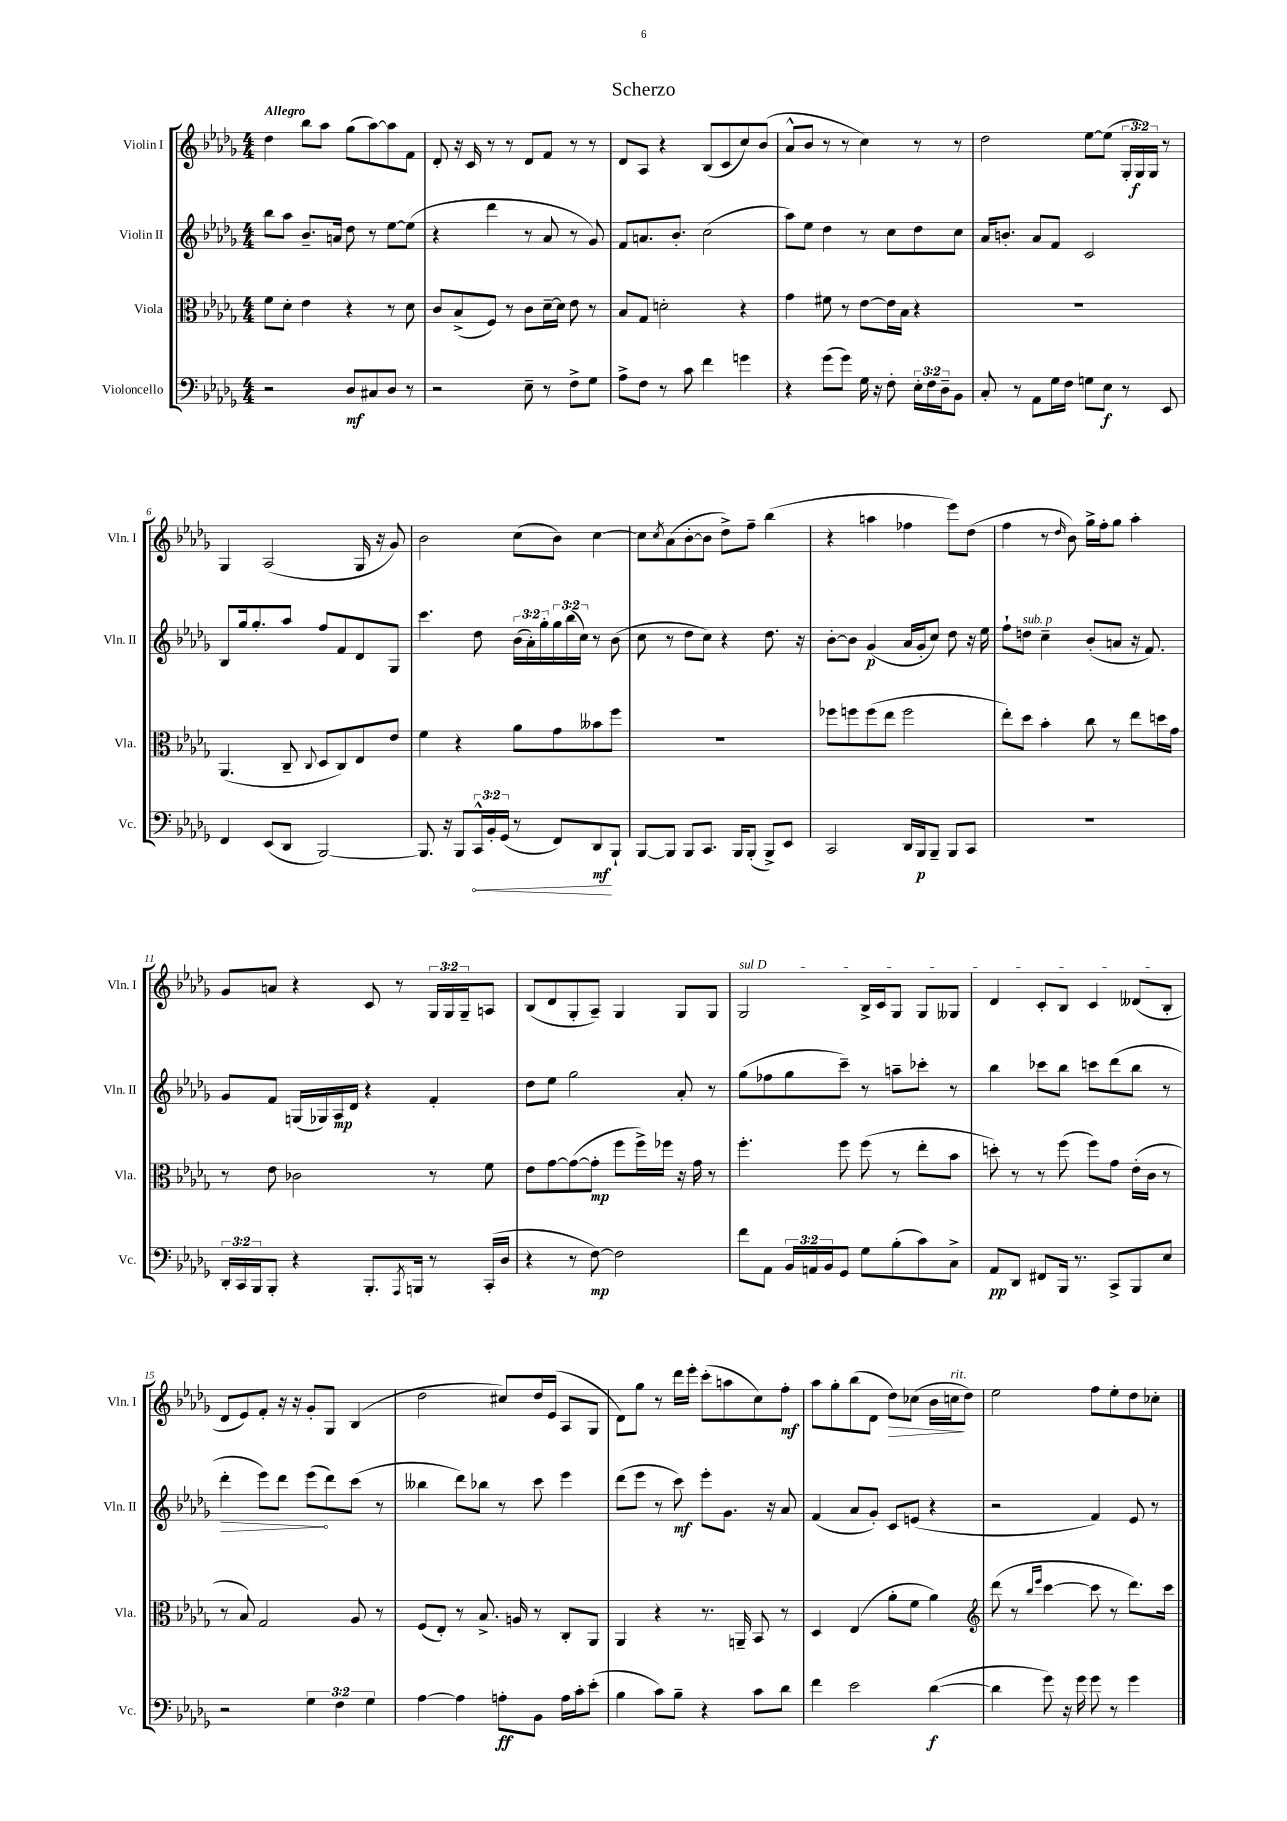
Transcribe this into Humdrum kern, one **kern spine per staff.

**kern	**kern	**kern	**kern
*staff4	*staff3	*staff2	*staff1
*clefF4	*clefC3	*clefG2	*clefG2
*k[b-e-a-d-g-]	*k[b-e-a-d-g-]	*k[b-e-a-d-g-]	*k[b-e-a-d-g-]
*M4/4	*M4/4	*M4/4	*M4/4
2r	8f	8bb-	4dd-
.	8d-'	8aa-	.
.	4e-	8.b-~	8bb-
.	.	.	8aa-
.	.	16a	.
8D-	4r	8dd-	(8gg-
8C#	.	8r	[8aa-)
8D-	8r	[8ee-	8aa-]
8r	8d-	(8ee-]	8f
=	=	=	=
2r	8c	4r	8d-'
.	(8B-^	.	16r
.	.	.	16c
.	8F)	4ddd-	8r
.	8r	.	8r
8E-~	8c	8r	8d-
8r	[16d-~	8a-	8f
.	16d-]	.	.
8F^	8e-	8r	8r
8G-	8r	8g-)	8r
=	=	=	=
8A-^	8B-	8f	8d-
8F	8G-	8.a	8A-
8r	2d'	.	4r
.	.	8.b-'	.
8c	.	.	.
4f	.	(2cc	(8B-
.	.	.	8c
4g	4r	.	8cc)
.	.	.	(8b-
=	=	=	=
4r	4g-	8aa-)	8a-^^
.	.	8ee-	8b-
(8g-	8f#	4dd-	8r
8g-)	8r	.	8r
16G-	[8e-	8r	4cc)
16r	.	.	.
8F'	16e-]	8cc	.
.	16B-	.	.
24E-'	4r	8dd-	8r
24F	.	.	.
24D-~	.	.	.
8BB-	.	8cc	8r
=	=	=	=
8C'	1r	16a-	2dd-
.	.	8.b'	.
8r	.	.	.
8AA-	.	8a-	.
16G-	.	8f	.
16F	.	.	.
8G	.	2c	[8ee-
8E-	.	.	(8ee-]
8r	.	.	24G-'
.	.	.	24G-)
.	.	.	24G-
8EE-	.	.	8r
=	=	=	=
4FF	(4.AA-	8B-	4G-
.	.	16gg-	.
.	.	8.gg-'	.
(8EE-	.	.	(2A-
8DD-	8C~	8aa-	.
.	8qqC	.	.
[2BBB-)	8D-	8ff	.
.	8C)	8f	.
.	8E-	8d-	16G-
.	.	.	16r
.	8e-	8G-	8g-)
=	=	=	=
8.BBB-]	4f	4.ccc	2b-
16r	.	.	.
8BBB-	4r	.	.
24CC^^	.	8dd-	.
24BB-'	.	.	.
(24GG-	.	.	.
8r	8a-	(24b-	(8cc
.	.	24a-')	.
.	.	24gg-'	.
8FF)	8g-	24gg-	8b-)
.	.	(24bb-	.
.	.	24cc)	.
8DD-	8b--	8r	[4cc
8BBB-`	8ff	(8b-	.
=	=	=	=
[8BBB-	1r	8cc	8cc]
.	.	.	8qcc
8BBB-]	.	8r	(8a-
8BBB-	.	8dd-	[8b-'
8.CC	.	8cc)	8b-]
.	.	4r	8dd-^)
16BBB-	.	.	.
(8BBB-'	.	.	8ff~
8BBB-^)	.	8.dd-	(4bb-
8EE-	.	.	.
.	.	16r	.
=	=	=	=
2CC	8ff-	[8b-'	4r
.	8ff	8b-]	.
.	(8ff	(4g-	4aa
.	8ee-	.	.
16DD-	2ff	16a-	4ff-
16BBB-	.	16g-'	.
8BBB-~	.	8cc)	.
8BBB-	.	8dd-	8eee-)
8CC	.	16r	(8dd-
.	.	16ee-	.
=	=	=	=
1r	8ee-')	8ff`	4ff
.	8dd-	8dd	.
.	4b-'	4cc~	8r
.	.	.	16qqdd-
.	.	.	8b-)
.	8cc	(8b-'	16gg-^
.	.	.	16ff'
.	8r	8a	8gg-
.	8ee-	16r	4aa-'
.	.	8.f)	.
.	16dd	.	.
.	16g-	.	.
=	=	=	=
24DD-'	8r	8g-	8g-
24CC	.	.	.
24BBB-	.	.	.
8BBB-'	8e-	8f	8a
4r	2c-	(16G	4r
.	.	16G-)	.
.	.	16A-	.
.	.	16d-	.
8.BBB-'	.	4r	8c
.	.	.	8r
8qAAA-	.	.	.
16BBB	.	.	.
8r	8r	4f'	24G-
.	.	.	24G-
.	.	.	24G-~
(16CC'	8f	.	8A
16D-	.	.	.
=	=	=	=
4r	8e-	8dd-	(8B-
.	[8g-	8ee-	8d-
8r	(8g-_	2gg-	8G-'
[8F)	8g-']	.	8A-~)
2F]	8ff	.	4G-
.	16ff^)	.	.
.	16ff-	.	.
.	16r	8a-'	8G-
.	16g-	.	.
.	8r	8r	8G-
=	=	=	=
8f	4.ff'	(8gg-	2G-
8AA-	.	8ff-	.
24BB-	.	8gg-	.
24AA	.	.	.
24BB-	.	.	.
8GG-	8ff	8ccc~)	.
8G-	(8ff	8r	16B-^
.	.	.	16c
(8B-'	8r	8aa~	8G-
8c)	8ee-'	8ccc-'	8G-
8C^	8b-	8r	8G--
=	=	=	=
8AA-	8dd')	4bb-	4d-
8DD-	8r	.	.
8FF#	8r	8ccc-	8c'
16BBB-	(8ff	8bb-	8B-
8.r	.	.	.
.	8ff)	8ccc	4c
8CC^	8g-	(8ddd-	.
8BBB-	(16e-'	8bb-	(8d--
.	16c	.	.
8E-	8r	8r	8B-'
=	=	=	=
2r	8r	4ddd-'	8d-
.	8B-)	.	8e-)
.	2G-	8eee-)	8f'
.	.	8ddd-	16r
.	.	.	16r
6G-	.	(8eee-	8g-'
.	.	8ddd-)	8G-
6F	.	.	.
.	8A-	(8ccc	(4B-
6G-	.	.	.
.	8r	8r	.
=	=	=	=
[4A-	(8F	4bb--	2dd-
.	8E-')	.	.
4A-]	8r	8ddd-)	.
.	8.B-^	8bb-	.
8A'	.	8r	8cc#)
.	16A	.	.
8BB-	8r	8ccc	16dd-
.	.	.	(16e-
16A	8C'	4eee-	8A-
16c'	.	.	.
(8e-'	8AA-	.	8G-
=	=	=	=
4B-	4AA-	(8ddd-	8d-)
.	.	8eee-	8gg-
8c)	4r	8r	8r
8B-~	.	8ccc)	16ddd-
.	.	.	16eee-'
4r	8.r	8eee-'	(8ccc'
.	.	8.g-	8aa
.	16AA~	.	.
8c	8BB-	.	8cc)
.	.	16r	.
8d-	8r	8a-	8ff'
=	=	=	=
4f	4D-	(4f	8aa-
.	.	.	8gg-'
2e-	(4E-	8a-	(8bb-
.	.	8g-')	8d-
.	8a-'	8c	8dd-)
.	8f	(8e	(8cc-
([4d-	4a-)	4r	16b-
.	.	.	16cc
.	.	.	8dd-)
=	=	=	=
*	*clefG2	*	*
4d-]	(8ddd-	2r	2ee-
.	8r	.	.
.	16qqbb-	.	.
.	16qqeee-	.	.
8g-)	[4ccc	.	.
16r	.	.	.
16g-	.	.	.
8g-	8ccc]	4f)	8ff
8r	8r	.	8ee-'
4g-	8.ddd-)	8e-	8dd-
.	.	8r	8cc-'
.	16ccc	.	.
==	==	==	==
*-	*-	*-	*-
